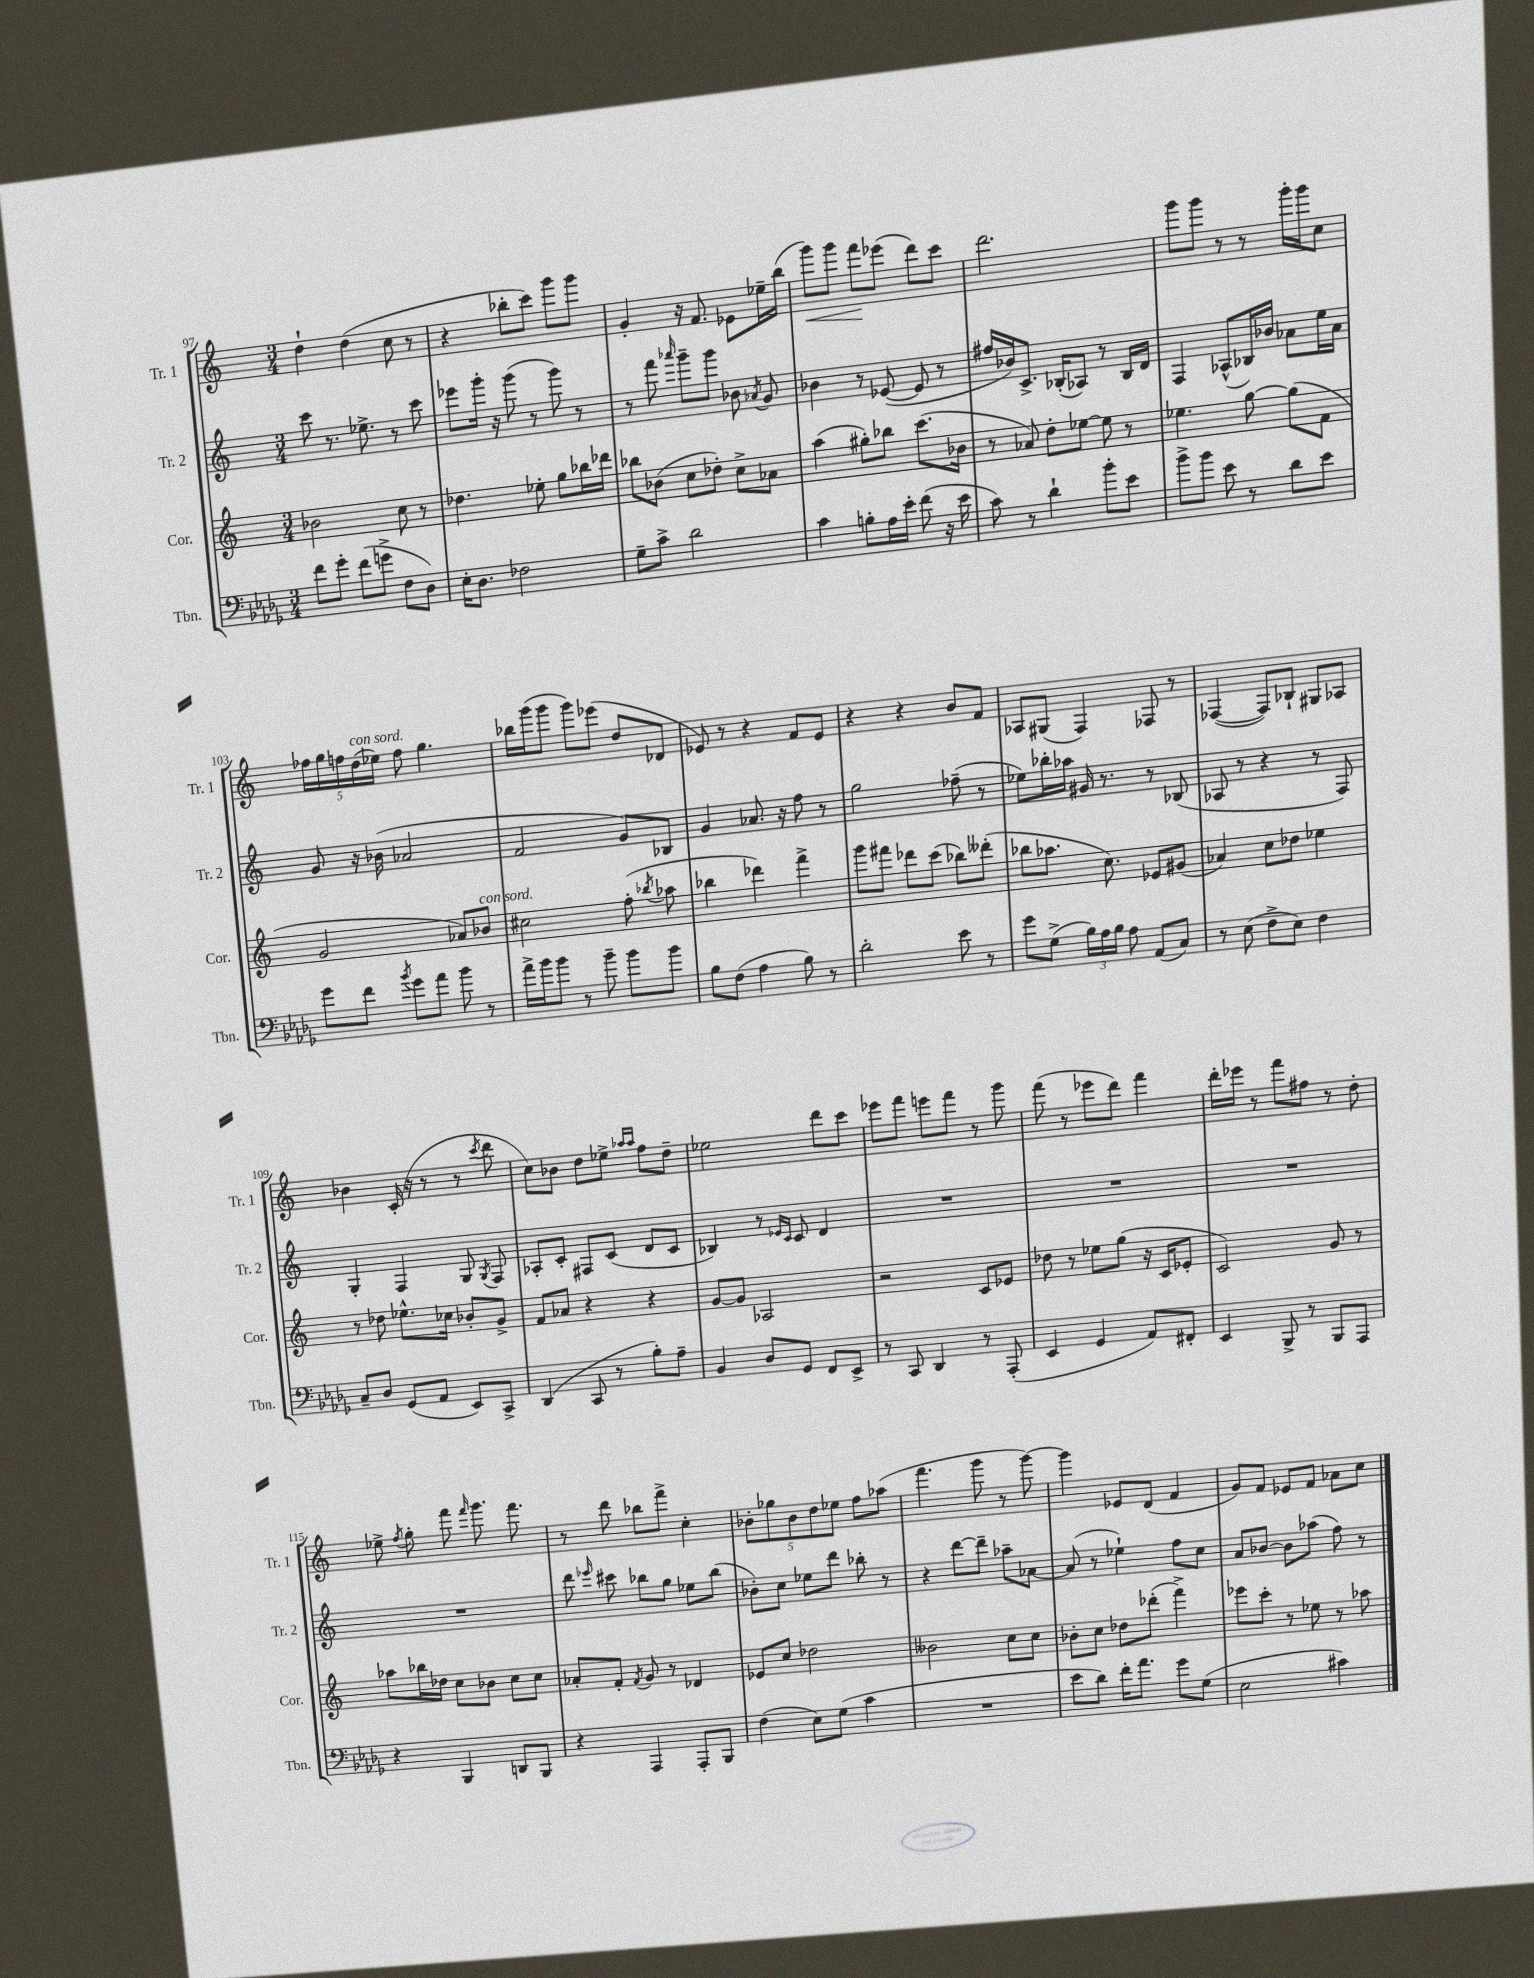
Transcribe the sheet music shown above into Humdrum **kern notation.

**kern	**kern	**kern	**kern	**dynam
*part4	*part3	*part2	*part1	*part1
*staff4	*staff3	*staff2	*staff1	*staff1
*I"Tbn.	*I"Cor.	*I"Tr. 2	*I"Tr. 1	*
*I'Tbn.	*I'Cor.	*I'Tr. 2	*I'Tr. 1	*
*clefF4	*clefG2	*clefG2	*clefG2	*
*k[b-e-a-d-g-]	*k[]	*k[]	*k[]	*
*M3/4	*M3/4	*M3/4	*M3/4	*
=97	=97	=97	=97	=97
8f\L	2b-X\	8ccc\	4dd`\	.
8g-'\J	.	8.r	.	.
(8f\L	.	.	(4dd\	.
.	.	8.ee-X^\	.	.
8gn^\J	.	.	.	.
8F\L	8cc\	8r	8cc\	.
8D-\J)	8r	8ccc\	8r	.
=98	=98	=98	=98	=98
16E-'\KL	4.dd-X\	8eee-X\L	4r	.
8.D-\J	.	.	.	.
.	.	16ggg'\Jk	.	.
.	.	16r	.	.
2F-X\	.	(8ggg\	8bb-X'\L	.
.	8ee-X'\	8r	8ccc\J)	.
.	8gg\L	8ggg\)	8ggg\L	.
.	16bb-X\L	8r	8ggg\J	.
.	16ddd-X\JJ	.	.	.
=99	=99	=99	=99	=99
8G-~\L	8bb-X\L	8r	4g'/	.
8c^\J	(8b-X\J	8fff\	.	.
.	.	16qqaaa-X/	.	.
2d-\	8cc\L	8ggg~\L	16r	.
.	.	.	8.f/	.
.	8dd-X'\J)	8ggg\J	.	.
.	8cc^\L	8b-X\	8e-X\L	.
.	.	8qa-X/	.	.
.	8a-X\J	8g/	16ee-X~\L	.
.	.	.	(16bb\JJ	.
=100	=100	=100	=100	=100
!	!	!	!	!LO:HP:b
4c\	(4aa\	4b-X\	8ggg\L)	<
.	.	.	8ggg\J	.
8Bn'\L	8gg#X'\L)	8r	8fff\L	.
16A-\L	8bb-X\J	([8e-X/	(8eee-X\J	[
16e-'\JJ	.	.	.	.
(8f\	(8.ccc\L	8e-/]	8ddd\L)	.
16r	.	8r	8ccc\J	.
16e-\	16b-X\Jk	.	.	.
=101	=101	=101	=101	=101
8c\)	8r	16ff#X/LL	2.ddd\	.
.	.	16b-X/J)	.	.
8r	8a-X/)	8.c^/J	.	.
4d-`\	8dd'\L	.	.	.
.	.	(16B-X'/KL	.	.
.	[8ee-X\J	8A-X/J)	.	.
8b-'\L	8ee-\]	8r	.	.
8e-\J	8r	16B-/LL	.	.
.	.	16d/JJ	.	.
=102	=102	=102	=102	=102
8b-^\L	4.ee-X\	4F/	8ggg\L	.
8b-\J	.	.	8ggg\J	.
8e-\	.	(8A-X^^/L	8r	.
8r	[8gg\	16B-X/L)	8r	.
.	.	16b-X/JJ	.	.
8d-\L	(8gg\L]	8a-X\L	16ggg'\LL	.
.	.	.	16ggg\J	.
8e-\J	8f\J	16ee\L	8cc\J	.
.	.	16a-\JJ	.	.
!!LO:LB:g=z
=103	=103	=103	=103	=103
8g-\L	2g/	8g/	20ff-X\LL	.
.	.	.	20gg\	.
.	.	.	20ffn\	.
8f\J	.	16r	.	.
!	!	!	!LO:TX:a:i:t=con sord.	!
.	.	.	(20dd\	.
.	.	(16b-X\	.	.
.	.	.	20ee-X\JJ)	.
8qb-/	.	.	.	.
8g-\L	.	2a-X/	8ff\	.
8a-\J	.	.	4.gg\	.
8b-\	8a-X/L)	.	.	.
!	!LO:TX:a:i:t=con sord.	!	!	!
8r	8b-X/J	.	.	.
=104	=104	=104	=104	=104
16a-^\LL	2cc#X\	2f/	16bb-X\LL	.
16b-\J	.	.	(16ggg\J	.
8b-\J	.	.	8ggg\J	.
8r	.	.	8ggg\L)	.
8b-~\	.	.	(8eee-X\J	.
8b-\L	(8ff'\	8g/L)	8dd/L	.
.	8qbb-X/	.	.	.
8b-\J	8aa-X\	8B-X/J	8d-X/J	.
=105	=105	=105	=105	=105
8B-\L	4bb-X\	4g/	8e-X/)	.
(8F\J	.	.	8r	.
4A-\	4ddd-X\)	8.a-X/	4r	.
.	.	16r	.	.
8B-\)	4fff^\	8ff\	8f/L	.
8r	.	8r	8e-/J	.
=106	=106	=106	=106	=106
2d-'\	8ggg\L	2gg\	4r	.
.	8fff#X\J	.	.	.
.	8ddd-X\L	.	4r	.
.	(8ccc\J	.	.	.
8e-\	8bb-X\L)	(8ff-X~\	8b/L	.
8r	(8ddd--X'\J	8r	8f/J	.
=107	=107	=107	=107	=107
8g-\L	8bb-X\L	8ee-X\L)	8A-X/L	.
(8G-^\J	8.aa-X\J	16bb-X'\L	(8G#X/J	.
.	.	16aa-X\JJ	.	.
24B-\LL)	.	16g#X/	4F/)	.
24A-\	.	.	.	.
.	8.cc\)	8.r	.	.
24B-\JJ	.	.	.	.
8A-\	.	.	.	.
(8AA-/L	8e-X/L	8r	8F-X/	.
8C/J)	(8g#X/J	(8B-X/	8r	.
=108	=108	=108	=108	=108
8r	4a-X/)	8A-X/	([4F-X/	.
(8E-\	.	8r	.	.
8F^\L	8cc\L	4r	8F-/L])	.
8E-\J)	8dd-X\J	.	8B-X`/J	.
4F\	4ee-X\	8r	8G#X/L	.
.	.	8F/)	8A-X/J	.
!!LO:LB:g=z
=109	=109	=109	=109	=109
8C~/L	8r	4G'/	4b-X\	.
8D-/J	8dd-X\	.	.	.
(8GG-/L	8.ee-X^^\L	4F/	(16c'/	.
.	.	.	16r	.
8AA-/J	.	.	8r	.
.	16cc-X\Jk	.	.	.
8EE-/L)	8b-X'/L	8G/	8r	.
.	.	8qG/	8qccc/	.
8CC^/J	8g^/J	8F/	8ddd\	.
=110	=110	=110	=110	=110
(4DD-/	8f/L	8A-X'/L	8cc\L)	.
.	8a-X/J	8c'/J	8b-X\J	.
8CC/	4r	8F#X/L	8dd\L	.
8r	.	(8c/J	8ee-X^\J	.
.	.	.	16qqaa-X/LL	.
.	.	.	16qqaa-/JJ	.
8B-'\L)	4r	8d/L	8ff\L	.
8A-~\J	.	8c/J	8dd~\J	.
=111	=111	=111	=111	=111
4BB-/	[8g/L	4B-X/)	2ee-X\	.
.	8g/J]	.	.	.
8D-/L	2A-X/	8r	.	.
.	.	16qqe-X/LL	.	.
.	.	16qqc/JJ	.	.
8GG-/J	.	8c/	.	.
8FF/L	.	4d/	8ddd\L	.
8EE-^/J	.	.	8ccc\J	.
=112	=112	=112	=112	=112
8r	2r	2.r	8eee-X\L	.
8CC/	.	.	8fff\J	.
4DD-/	.	.	8eeen\L	.
.	.	.	8fff\J	.
8r	8c/L	.	8r	.
(8AAA-'/	8e-X/J	.	8ggg\	.
=113	=113	=113	=113	=113
4EE-/	8dd-X\	2.r	(8fff\	.
.	8r	.	8r	.
4GG-/	8ee-X\L	.	8eee-X\L	.
.	(8gg\J	.	8ddd\J)	.
8AA-/L)	16r	.	4fff\	.
.	16c/KL	.	.	.
8FF#X'/J	8e-X'/J	.	.	.
=114	=114	=114	=114	=114
4EE-/	2c/)	2.r	16ddd'\LL	.
.	.	.	16eee-X\JJ	.
.	.	.	8r	.
8BBB-^/	.	.	8fff\L	.
8r	.	.	8ff#X\J	.
8BBB-/L	8g/	.	8r	.
8AAA-/J	8r	.	8dd'\	.
!!LO:LB:g=z
=115	=115	=115	=115	=115
4r	8aa-X\L	2.r	8ee-X^\	.
.	.	.	8qff/	.
.	16bb-X\L	.	8gg'\	.
.	16dd-X\JJ	.	.	.
4BBB-/	8cc\L	.	8fff\	.
.	.	.	16qqfff/	.
.	8b-X\J	.	8.ggg\	.
8DDn/L	8cc\L	.	.	.
.	.	.	8.fff\	.
8BBB-/J	8cc\J	.	.	.
=116	=116	=116	=116	=116
4r	8a-X'/L	8ddd\	8r	.
.	.	16qqeee-X/	.	.
.	8f'/J	8ccc#X\	8ddd\	.
.	8qf/	.	.	.
4AAA-/	8g/	8bb-X\L	8bb-X\L	.
.	8r	8gg\J	8fff^\J	.
8AAA-'/L	4d-X/	8ee-X\L	4cc'\	.
8BBB-/J	.	(8bb-\J	.	.
=117	=117	=117	=117	=117
(4F\	8e-X/L	8b-X'\L)	10b-X'\L	.
.	.	.	10gg-X\	.
.	8cc/J	8cc\J	.	.
.	.	.	10b-\	.
8E-\L)	2dd-X\	8ee-X\L	.	.
.	.	.	10dd\	.
(8G-\J	.	8ddd\J	.	.
.	.	.	10ee-X\J	.
4c\	.	8bb-X'\	8ff\L	.
.	.	8r	(8aa-X\J	.
=118	=118	=118	=118	=118
2.r	2b--X\	4r	4.fff\	.
.	.	[8ddd\L	.	.
.	.	8ddd~\J]	8ggg\	.
.	8cc\L	8aa-X~\L	8r	.
.	8cc\J	[8a-X\J	[8ggg\)	.
=119	=119	=119	=119	=119
8e-\L	8b-X'\L	(8a-/]	4ggg\]	.
8d-\J)	8cc\J	8r	.	.
16f'\KL	8dd-X\L	4ee-X`\)	8e-X/L	.
8.a-\J	.	.	.	.
.	(8ddd-X'\J	.	(8d/J	.
8g-\L	4fff^\)	8ff\L	4f/	.
(8G-\J	.	8cc\J	.	.
=120	=120	=120	=120	=120
2E-\	8eee-X\L	8a/L	8g/L)	.
.	8ccc'\J	[8b-X/J	8f/J	.
.	8r	8b-\L]	8e-X/L	.
.	8ee-X\	(8aa-X\J	8f/J	.
4c#X\)	8r	8ff\)	8a-X\L	.
.	8aa-X\	8r	8cc\J	.
==	==	==	==	==
*-	*-	*-	*-	*-
